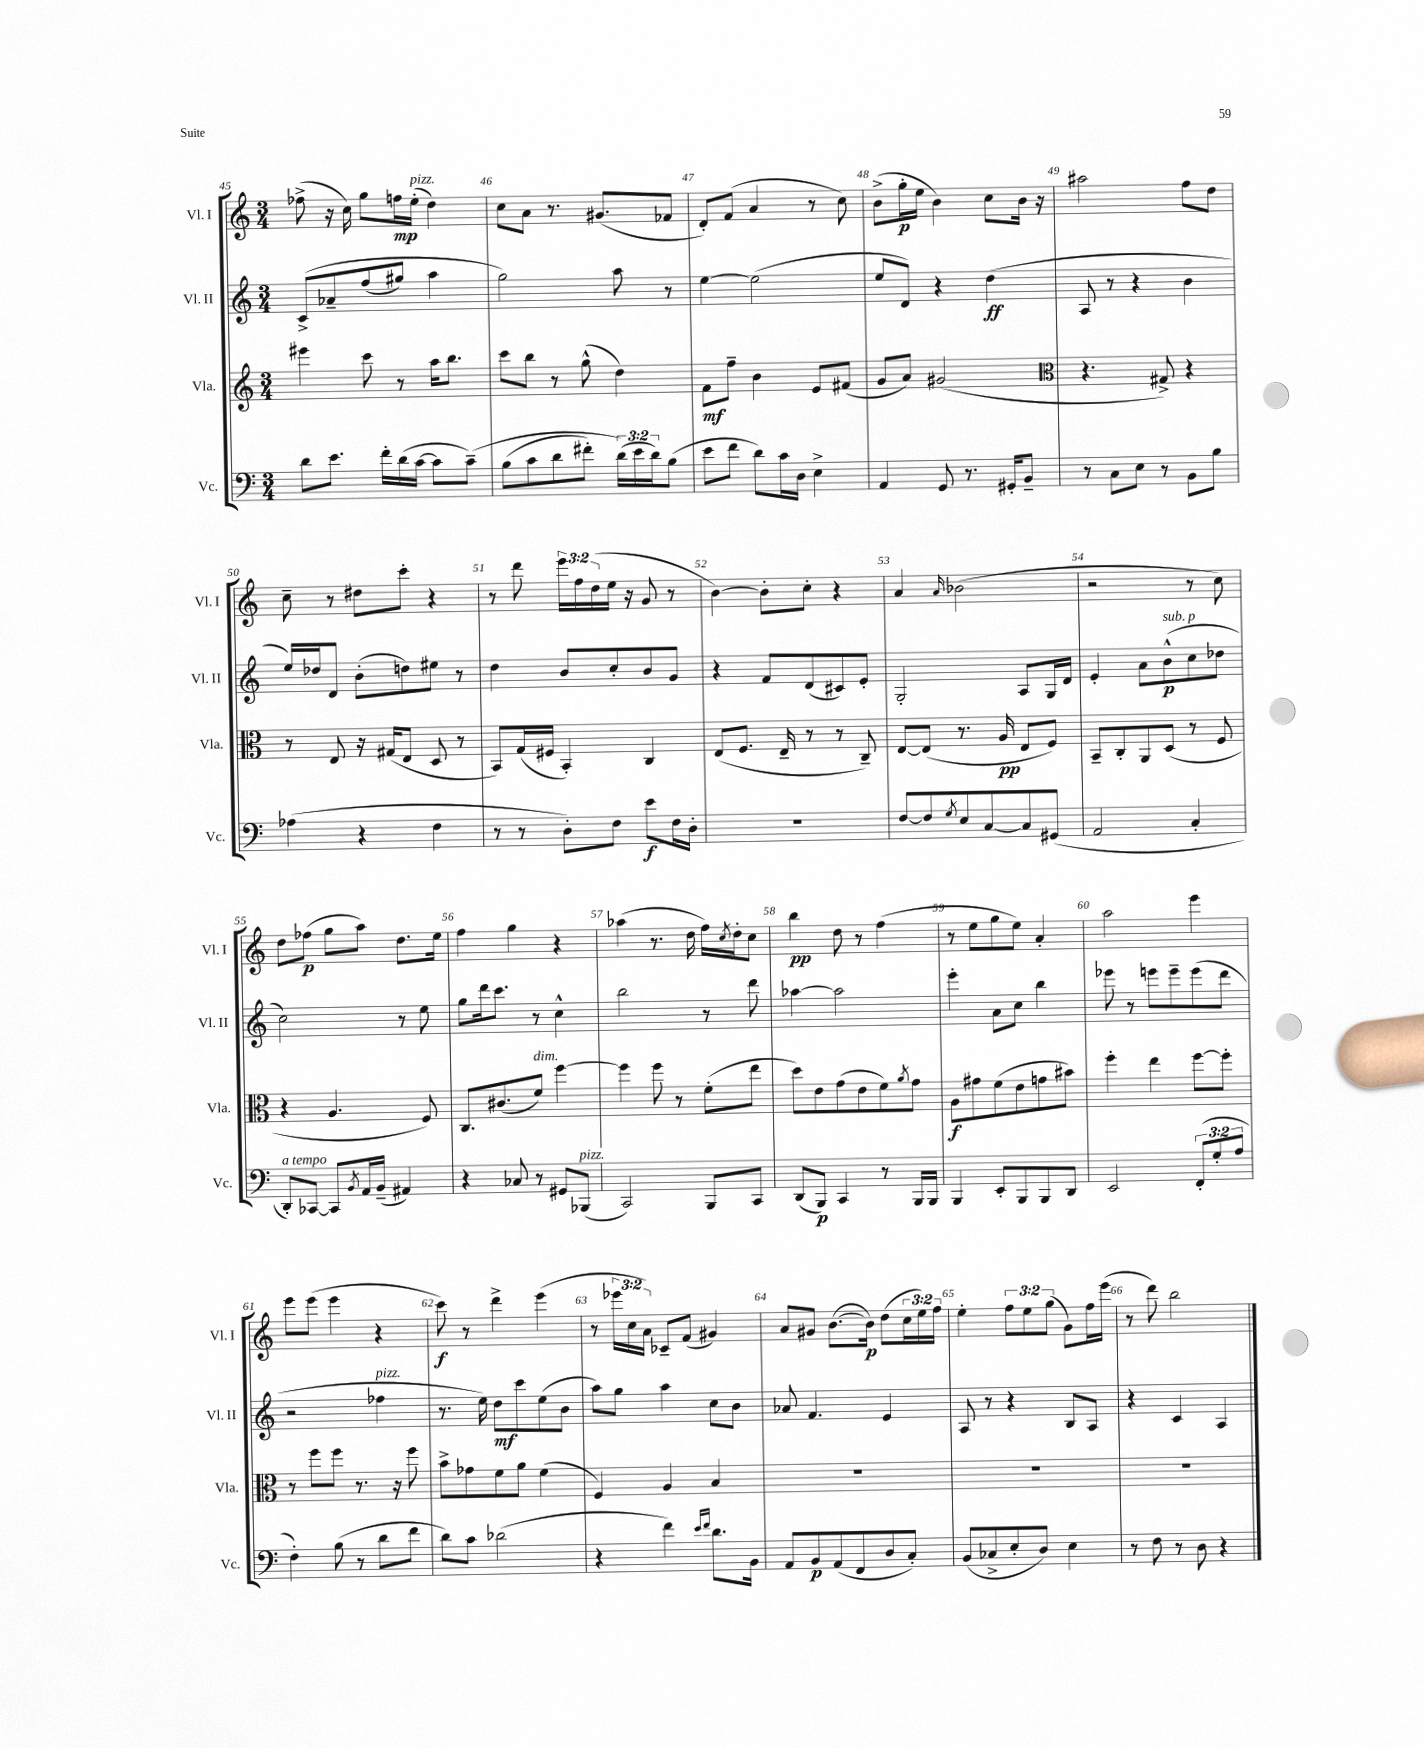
<<
\new StaffGroup <<
\new Staff = "s0" \with { instrumentName = "Vl. I" shortInstrumentName = "Vl. I" } {
    \clef treble \key c \major \numericTimeSignature \time 3/4 \override Staff.TupletNumber.text = #tuplet-number::calc-fraction-text
    fes''8->( r16 c''16) g''8 f''16\mp e''16-.^\markup { \italic "pizz." }( d''4) |
    c''8 a'8 r8. gis'8.( fes'8 |
    d'8-.) f'8( a'4 r8 c''8) |
    b'8->( g''16-.\p e''16 b'4) c''8 b'16 r16 |
    ais''2 f''8 d''8 |
    c''8-- r8 dis''8 c'''8-. r4 |
    r8 d'''8 \tuplet 3/2 { e'''16 f''16 d''16( } e''16 r16 g'8 r8 |
    b'4~) b'8-. c''8-. r4 |
    a'4 \grace { a'16 } bes'2( |
    r2 r8 c''8) |
    d''8 fes''8\p( g''8 a''8) d''8. e''16 |
    f''4 g''4 r4 |
    aes''4( r8. d''16 f''16) \acciaccatura { c''8 } d''16-. c''8 |
    b''4\pp d''8 r8 f''4( |
    r8 e''8 g''8 e''8) a'4-. |
    a''2 e'''4 |
    e'''8 e'''8( e'''4 r4 |
    c'''8\f) r8 d'''4-> e'''4( |
    r8 \tuplet 3/2 { ees'''16 c''16 a'16) } ces'8-- f'8( gis'4) |
    a'8 gis'8 b'8.~( b'16\p) d''8( \tuplet 3/2 { c''16 e''16) f''16 } |
    e''4-. \tuplet 3/2 { f''8 e''8 g''8( } g'8) f''16 e'''16( |
    r8 d'''8) b''2 \bar "|." |
}
\new Staff = "s1" \with { instrumentName = "Vl. II" shortInstrumentName = "Vl. II" } {
    \clef treble \key c \major \numericTimeSignature \time 3/4
    c'8->\( aes'8-- f''8( gis''8) a''4 |
    g''2\) a''8 r8 |
    e''4~ e''2( |
    e''8 d'8) r4 d''4\ff( |
    a8 r8 r4 b'4 |
    e''16) des''16 d'8 b'8-.( d''8) eis''8 r8 |
    d''4 b'8 c''8-. b'8 g'8 |
    r4 f'8 d'8( cis'8) e'8-. |
    g2-. a8 g16 d'16 |
    e'4-. a'8 b'8-^\p^\markup { \italic "sub. p" }( c''8 des''8 |
    c''2) r8 e''8 |
    g''8 d'''16 c'''8. r8 c''4-^ |
    b''2 r8 d'''8 |
    aes''4~ aes''2 |
    e'''4-. a'8 c''8 b''4 |
    ees'''8 r8 e'''8 e'''8-- e'''8( d'''8 |
    r2 fes''4^\markup { \italic "pizz." } |
    r8. e''16) d''8\mf c'''8 e''8( b'8 |
    a''8) g''8 a''4 c''8 b'8 |
    aes'8 f'4. e'4 |
    a8 r8 r4 b8 a8 |
    r4 c'4 a4 \bar "|." |
}
\new Staff = "s2" \with { instrumentName = "Vla." shortInstrumentName = "Vla." } {
    \clef treble \key c \major \numericTimeSignature \time 3/4
    eis'''4 c'''8 r8 a''16 b''8. |
    c'''8 b''8 r8 g''8-^( d''4) |
    f'8\mf f''8-- b'4 e'8 fis'8( |
    g'8 a'8) gis'2( |
    \clef alto r4. gis8->) r4 |
    r8 e8 r16 gis16( e8 d8 r8 |
    b,8) g16( fis16 b,4-.) c4 |
    e8( f8. e16-- r8 r8 c8--) |
    e8~ e8( r8. a16\pp e8 f8) |
    b,8-- c8-. a,8 d8( r8 f8 |
    r4 a4. f8) |
    c8. cis'8.( f'8^\markup { \italic "dim." }) f''4~ |
    f''4 f''8 r8 f'8-.( e''8 |
    d''8) e'8 g'8( e'8 f'8) \acciaccatura { a'8 } g'8 |
    a8\f gis'8 f'8( e'8 g'8 bis'8) |
    f''4-. e''4 f''8~ f''8-. |
    r8 f''8 f''8 r8. r16 f''8 |
    b'8-> ges'8 f'8 a'8 f'4( |
    f4) a4 b4 |
    R2. |
    R2. |
    R2. \bar "|." |
}
\new Staff = "s3" \with { instrumentName = "Vc." shortInstrumentName = "Vc." } {
    \clef bass \key c \major \numericTimeSignature \time 3/4 \override Staff.TupletNumber.text = #tuplet-number::calc-fraction-text
    d'8 e'8. f'16-. d'16( c'16~ c'8 c'8--)\( |
    b8( c'8 d'8 fis'8-.) \tuplet 3/2 { d'16(\) e'16 d'16) } b8( |
    e'8 f'8 d'8) c'16 d16 e4-> |
    a,4 g,8 r8. gis,16-. b,8-- |
    r8 c8 e8 r8 b,8 b8 |
    aes4( r4 f4 |
    r8 r8 d8-.) f8 e'8\f f16 d16-. |
    R2. |
    f8~ f8 \acciaccatura { g8 } e8 c8~ c8 gis,8( |
    a,2 c4-. |
    d,8-.^\markup { \italic "a tempo" }) ces,8~ ces,8 \acciaccatura { b,8 } a,16 b,16--( ais,4) |
    r4 ces8 r8 gis,8 bes,,8^\markup { \italic "pizz." }( |
    c,2) b,,8 c,8 |
    d,8( b,,8\p) c,4 r8 b,,16 b,,16 |
    b,,4 e,8-. b,,8 b,,8 d,8 |
    e,2 \tuplet 3/2 { f,8-.( g8-. a8 } |
    f4-.) b8( r8 d'8 f'8 |
    d'8) c'8 des'2( |
    r4 f'4) \grace { e'16 f'16 } d'8. b,16 |
    a,8 b,8\p a,8( f,8 d8 c8-.) |
    b,8( ces8-> e8-. d8) e4 |
    r8 f8 r8 d8 r4 \bar "|." |
}
>>
>>
\layout { \context { \Score currentBarNumber = #45 \override BarNumber.break-visibility = ##(#f #t #t) barNumberVisibility = #all-bar-numbers-visible } }
